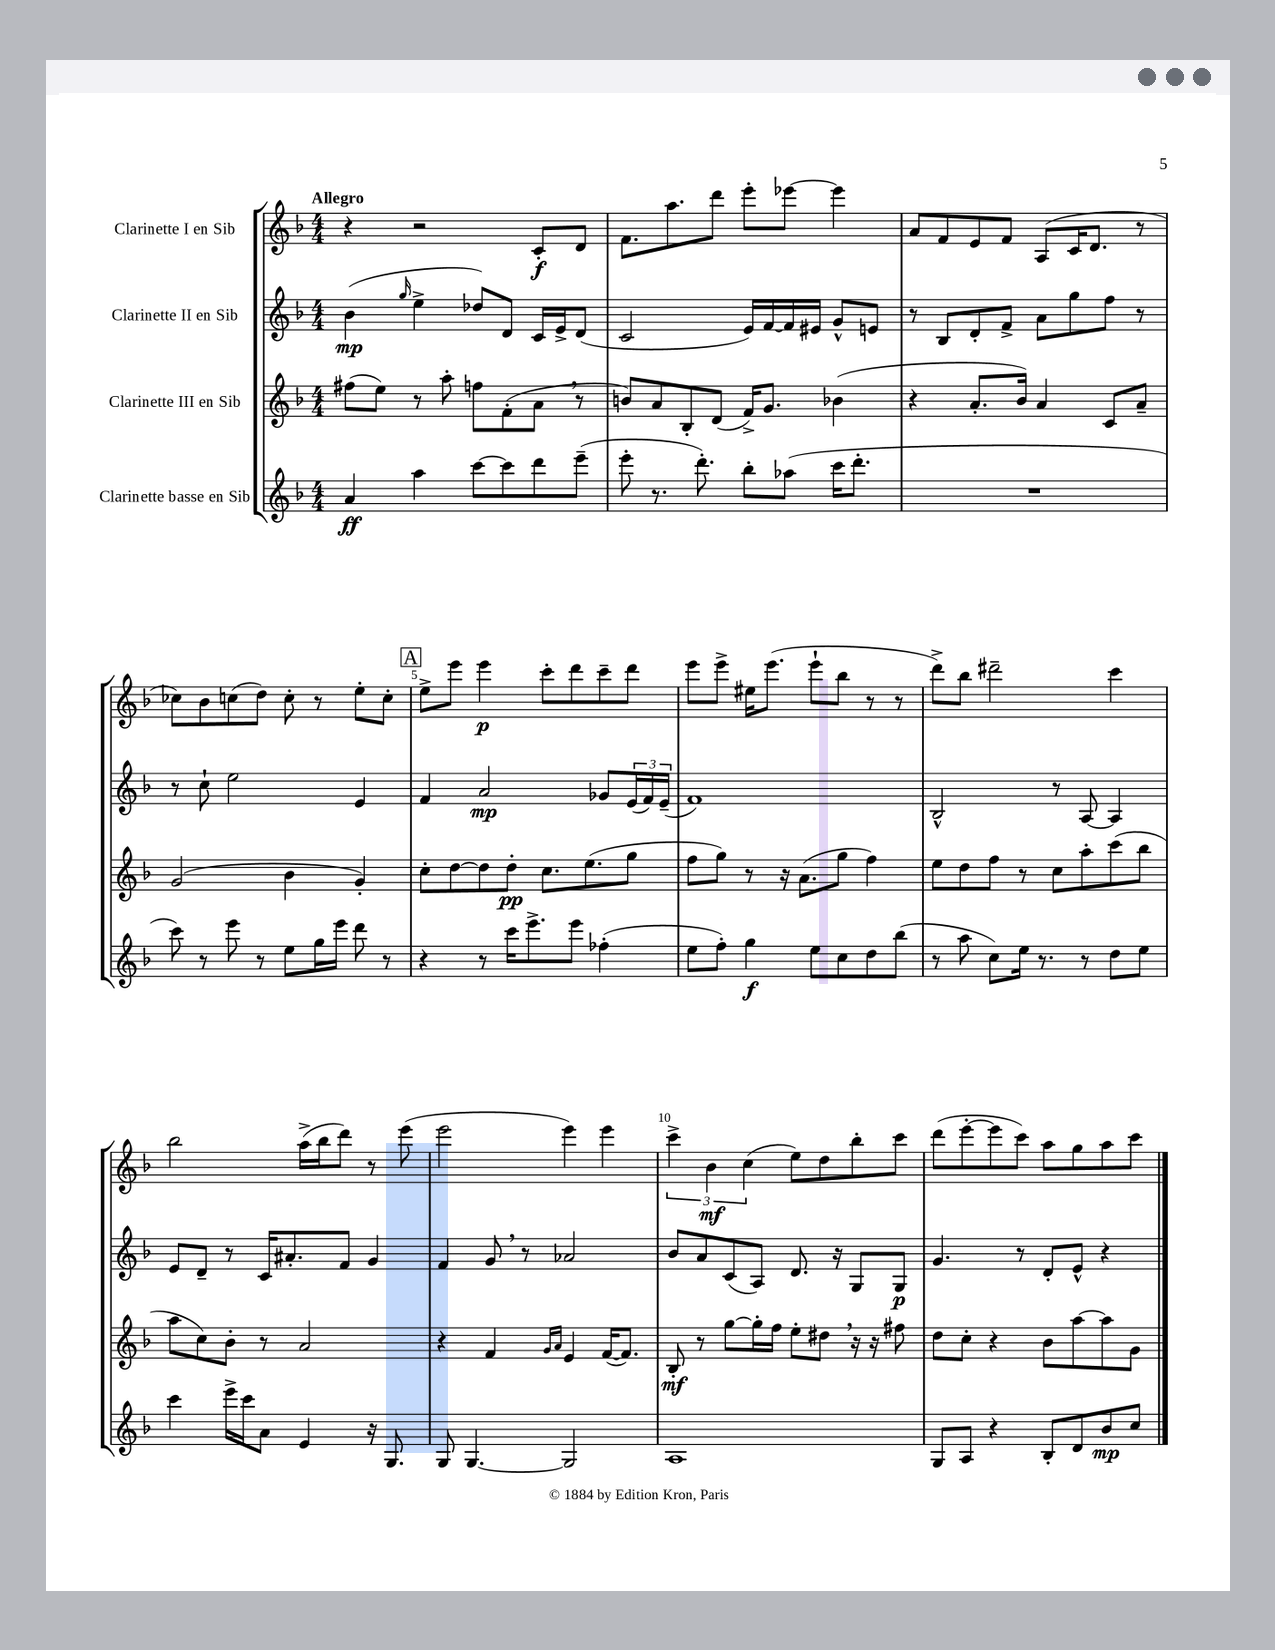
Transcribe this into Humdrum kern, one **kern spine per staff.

**kern	**kern	**kern	**kern
*staff4	*staff3	*staff2	*staff1
*clefG2	*clefG2	*clefG2	*clefG2
*k[b-]	*k[b-]	*k[b-]	*k[b-]
*M4/4	*M4/4	*M4/4	*M4/4
4a	(8ff#	(4b-	4r
.	8ee)	.	.
.	.	16qqgg	.
4aa	8r	4ee^	2r
.	8aa'	.	.
[8ccc	8ff	8dd-)	.
8ccc]	(8f'	8d	.
8ddd	8a	16c	8c'
.	.	16e^	.
(8eee~	8r	(8d	8d
=	=	=	=
8eee'	8b)	2c	8.f
8.r	8a	.	.
.	.	.	8.aa
.	8B-'	.	.
8.ddd')	.	.	.
.	(8d	.	8ddd
8bb-'	16f^)	16e)	8eee'
.	8.g	[16f	.
(8aa-	.	16f]	[8eee-
.	.	16e#	.
16ccc	(4b-	8g^^	4eee-]
8.ddd'	.	.	.
.	.	8e	.
=	=	=	=
1r	4r	8r	8a
.	.	8B-	8f
.	8.a'	8d'	8e
.	.	8f^	8f
.	16b-)	.	.
.	4a	8a	(8A
.	.	8gg	16c
.	.	.	8.d
.	8c	8ff	.
.	8a~	8r	8r
=	=	=	=
8ccc)	(2g	8r	8cc-)
8r	.	8cc`	8b-
8eee	.	2ee	(8cc
8r	.	.	8dd)
8ee	4b-	.	8cc'
16gg	.	.	8r
16eee	.	.	.
8ddd	4g')	4e	8ee'
8r	.	.	8cc'
=	=	=	=
4r	8cc'	4f	8ee^
.	[8dd	.	8eee
8r	8dd]	2a	4eee
16ccc	8dd'	.	.
8.eee^	.	.	.
.	8.cc	.	8ccc'
8eee	.	.	8ddd
.	(8.ee	.	.
(4ff-'	.	8g-	8ccc~
.	8gg	(24e	8ddd
.	.	24f)	.
.	.	(24e~	.
=	=	=	=
8ee	8ff	1f)	8eee
8ff')	8gg)	.	8eee^
4gg	8r	.	16ee#
.	.	.	(8.eee
.	16r	.	.
.	(8.a	.	.
8ee	.	.	8eee`
8cc	8gg	.	8bb-
8dd	4ff)	.	8r
(8bb-	.	.	8r
=	=	=	=
8r	8ee	2B-^^	8ddd^)
8aa	8dd	.	8bb-
8cc)	8ff	.	2ddd#~
16ee	8r	.	.
8.r	.	.	.
.	8cc	8r	.
8r	8aa'	[8A	.
8dd	(8ccc	4A]	4ccc
8ee	8bb-	.	.
=	=	=	=
4ccc	8aa	8e	2bb-
.	8cc)	8d~	.
16eee^	8b-'	8r	.
16ccc	.	.	.
8a	8r	16c	.
.	.	8.a#'	.
4e	2a	.	(16aa^
.	.	.	16bb-
.	.	8f	8ddd)
16r	.	4g	8r
8.G	.	.	.
.	.	.	(8eee
=	=	=	=
8G	4r	4f	2eee
[4.G	.	.	.
.	4f	8g	.
.	.	8r	.
.	16qqg	.	.
.	16qqa	.	.
2G]	4e	2a-	4eee)
.	([16f	.	4eee
.	8.f])	.	.
=	=	=	=
1A	8B-'	8b-	6ccc^
.	8r	8a	.
.	.	.	6b-
.	[8gg	(8c	.
.	.	.	(6cc
.	16gg']	8A)	.
.	16ff	.	.
.	8ee'	8.d	8ee)
.	8dd#	.	8dd
.	.	16r	.
.	16r	8G	8bb-'
.	16r	.	.
.	8ff#	8G	8ccc
=	=	=	=
8G	8dd	4.g	(8ddd
8A	8cc'	.	[8eee'
4r	4r	.	8eee]
.	.	8r	8ccc)
8B-'	8b-	8d'	8aa
8d	[8aa	8e^^	8gg
8b-	8aa]	4r	8aa
8cc	8g	.	8ccc
==	==	==	==
*-	*-	*-	*-
